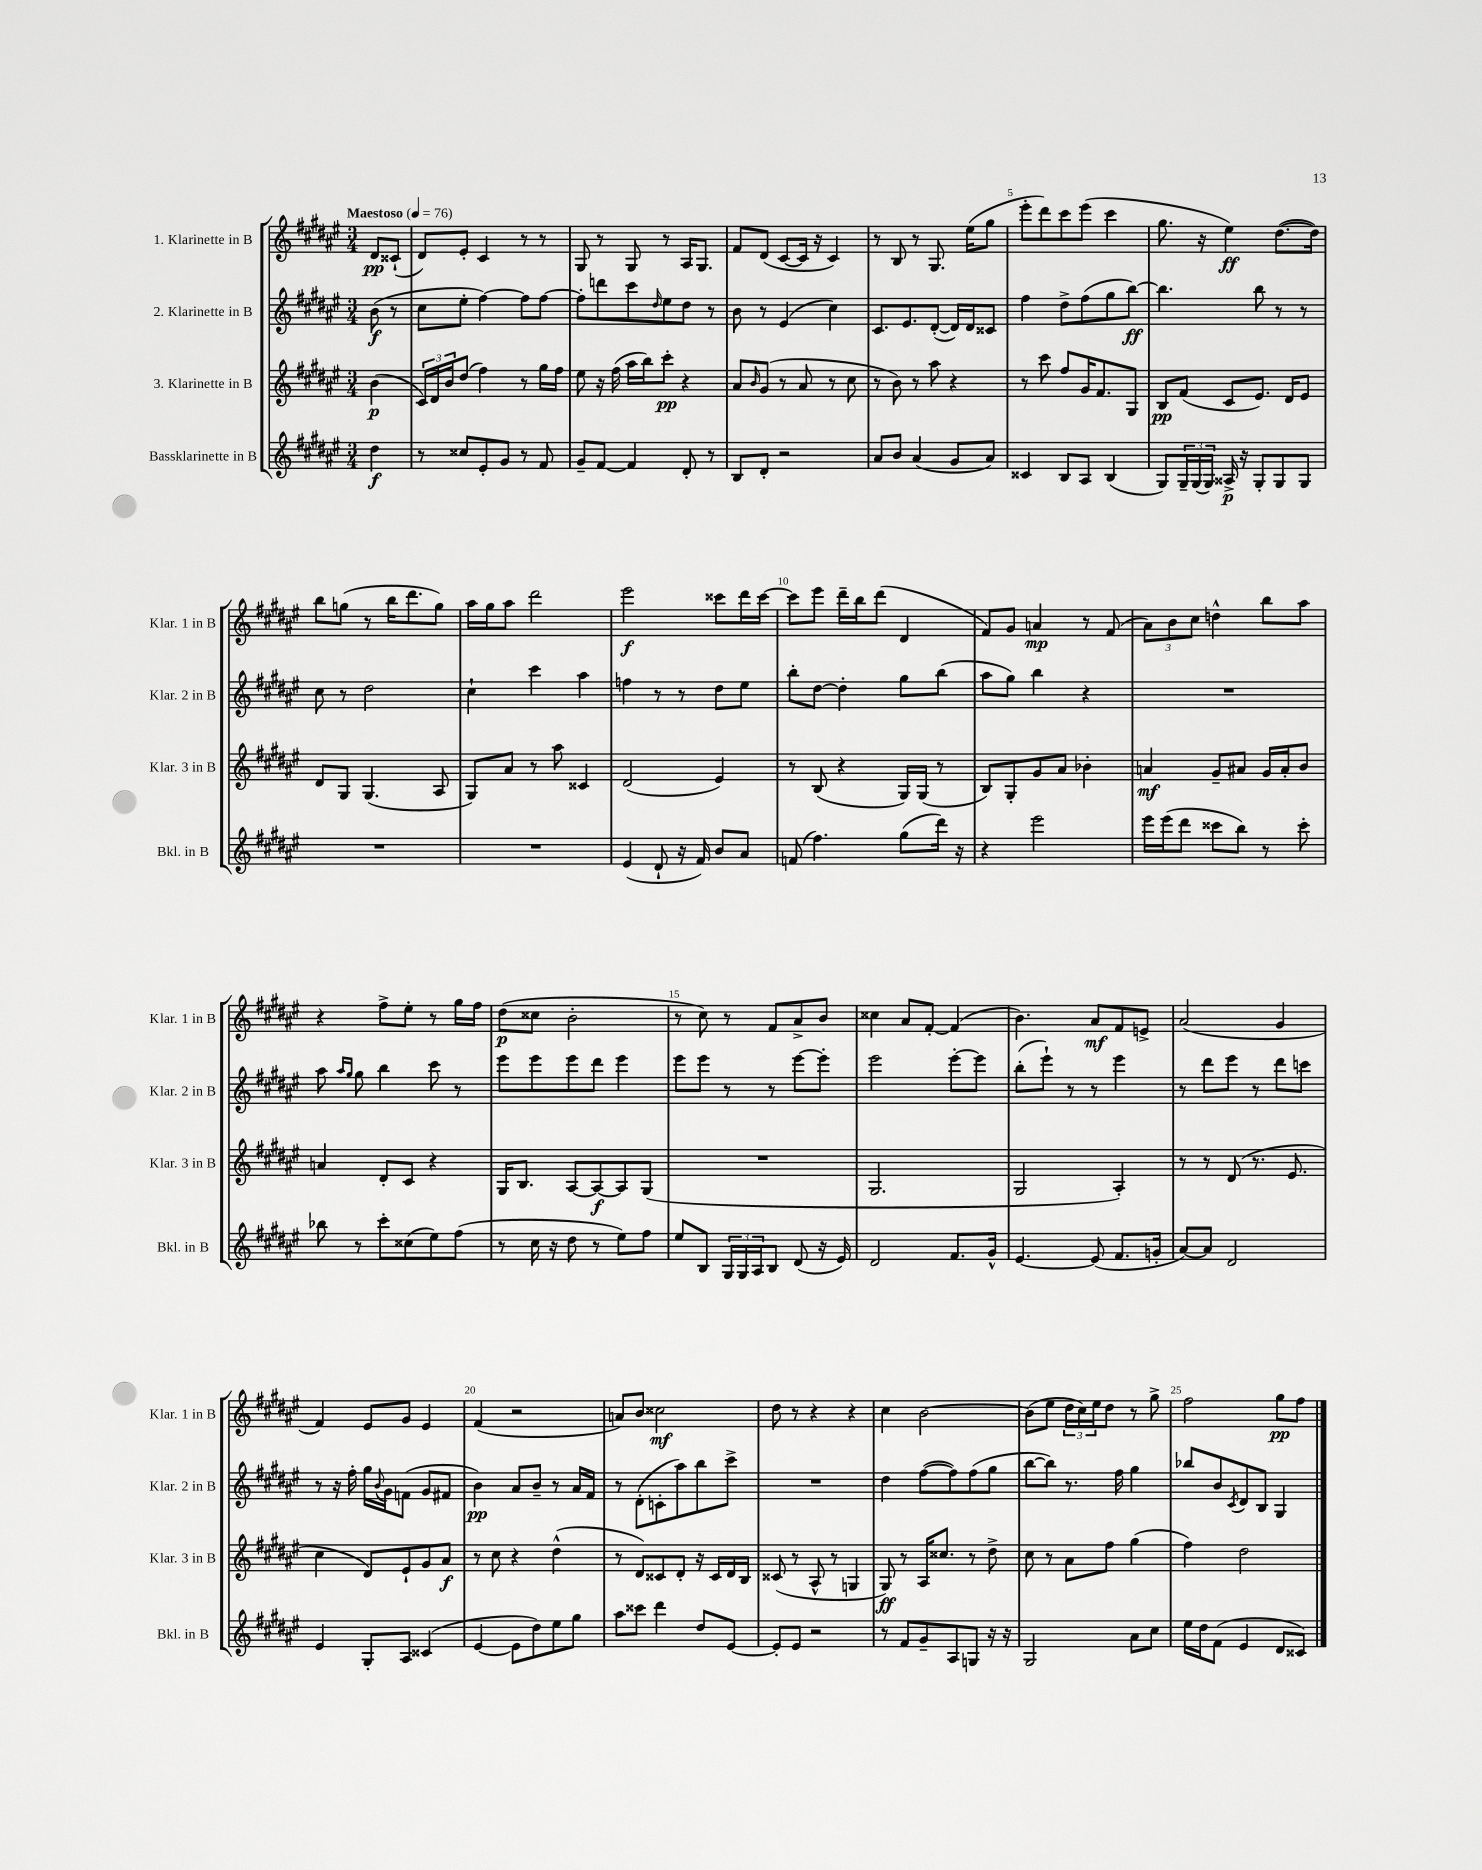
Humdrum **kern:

**kern	**dynam	**kern	**dynam	**kern	**dynam	**kern	**dynam
*part4	*part4	*part3	*part3	*part2	*part2	*part1	*part1
*staff4	*staff4	*staff3	*staff3	*staff2	*staff2	*staff1	*staff1
*I"Bassklarinette in B	*	*I"3. Klarinette in B	*	*I"2. Klarinette in B	*	*I"1. Klarinette in B	*
*I'Bkl. in B	*	*I'Klar. 3 in B	*	*I'Klar. 2 in B	*	*I'Klar. 1 in B	*
*clefG2	*	*clefG2	*	*clefG2	*	*clefG2	*
*k[f#c#g#d#a#e#]	*	*k[f#c#g#d#a#e#]	*	*k[f#c#g#d#a#e#]	*	*k[f#c#g#d#a#e#]	*
*M3/4	*	*M3/4	*	*M3/4	*	*M3/4	*
*MM76	*	*MM76	*	*MM76	*	*MM76	*
=	=	=	=	=	=	=	=
!	!	!	!	!	!	!LO:TX:a:B:t=Maestoso	!
4dd#\	f	(4b\	p	(8b\	f	8d#/L	pp
.	.	.	.	8r	.	(8c##X`/J	.
=1	=1	=1	=1	=1	=1	=1	=1
8r	.	24c#/LL)	.	8cc#\L	.	8d#/L)	.
.	.	24d#/	.	.	.	.	.
.	.	24b/J	.	.	.	.	.
8cc##X/L	.	(8dd#/J	.	8ee#'\J	.	8e#'/J	.
8e#'/	.	4ff#\)	.	[4ff#\)	.	4c#/	.
8g#/J	.	.	.	.	.	.	.
8r	.	8r	.	8ff#\L]	.	8r	.
8f#/	.	16gg#\LL	.	[8ff#\J	.	8r	.
.	.	16ff#\JJ	.	.	.	.	.
=2	=2	=2	=2	=2	=2	=2	=2
8g#~/L	.	8ee#\	.	8ff#'\L]	.	8G#/	.
[8f#/J	.	16r	.	8dddn\	.	8r	.
.	.	(16ff#\	.	.	.	.	.
4f#/]	.	16aa#\LL	.	8ccc#\	.	8G#/	.
.	.	16bb\J)	.	.	.	.	.
.	.	.	.	16qqdd#/	.	.	.
.	.	8ccc#'\J	pp	8ee#\	.	8r	.
8d#'/	.	4r	.	8dd#\J	.	16A#/KL	.
.	.	.	.	.	.	8.G#/J	.
8r	.	.	.	8r	.	.	.
=3	=3	=3	=3	=3	=3	=3	=3
8B/L	.	8a#/L	.	8b\	.	8f#/L	.
.	.	16qqb/	.	.	.	.	.
8d#'/J	.	(8g#/J	.	8r	.	(8d#/J	.
2r	.	8r	.	(4e#/	.	[8c#/L	.
.	.	8a#/	.	.	.	16c#/Jk]	.
.	.	.	.	.	.	16r	.
.	.	8r	.	4cc#\)	.	4c#/)	.
.	.	8cc#\	.	.	.	.	.
=4	=4	=4	=4	=4	=4	=4	=4
8a#/L	.	8r	.	8.c#/L	.	8r	.
8b/J	.	8b\)	.	.	.	8B/	.
.	.	.	.	8.e#/	.	.	.
(4a#/	.	8r	.	.	.	8r	.
.	.	8aa#\	.	([8d#'/J	.	8.G#/	.
8g#/L	.	4r	.	16d#/LL])	.	.	.
.	.	.	.	16d#/J	.	(16ee#\KL	.
8a#/J)	.	.	.	8c##X/J	.	8gg#\J	.
=5	=5	=5	=5	=5	=5	=5	=5
4c##X/	.	8r	.	4ff#\	.	8eee#'\L	.
.	.	8ccc#\	.	.	.	8ddd#\)	.
8B/L	.	8ff#/L	.	8dd#^\L	.	8ccc#\	.
8A#/J	.	16g#/K	.	(8ff#\	.	(8eee#\J	.
.	.	8.f#/	.	.	.	.	.
(4B/	.	.	.	8gg#\	.	4ccc#\	.
.	.	8G#/J	.	[8bb\J)	ff	.	.
=6	=6	=6	=6	=6	=6	=6	=6
8G#/L)	.	8B/L	pp	4.bb\]	.	8.gg#\	.
24G#~/L	.	(8f#/J	.	.	.	.	.
(24G#/	.	.	.	.	.	.	.
.	.	.	.	.	.	16r	.
24G#/JJ)	.	.	.	.	.	.	.
16A##X^/	p	8c#/L	.	.	.	4ee#\)	ff
16r	.	.	.	.	.	.	.
8G#'/L	.	8.e#/J)	.	8bb\	.	.	.
8G#/	.	.	.	8r	.	([8.dd#\L	.
.	.	16d#/KL	.	.	.	.	.
8G#/J	.	8e#/J	.	8r	.	.	.
.	.	.	.	.	.	16dd#\Jk])	.
!!LO:LB:g=z
=7	=7	=7	=7	=7	=7	=7	=7
2.r	.	8d#/L	.	8cc#\	.	8bb\L	.
.	.	8G#/J	.	8r	.	(8ggn\J	.
.	.	(4.G#/	.	2dd#\	.	8r	.
.	.	.	.	.	.	16bb\KL	.
.	.	.	.	.	.	8.ddd#\	.
.	.	8A#/	.	.	.	8gg\J)	.
=8	=8	=8	=8	=8	=8	=8	=8
2.r	.	8G#/L)	.	4cc#`\	.	16aa#\LL	.
.	.	.	.	.	.	16gg#\J	.
.	.	8a#/J	.	.	.	8aa#\J	.
.	.	8r	.	4ccc#\	.	2ddd#\	.
.	.	8aa#\	.	.	.	.	.
.	.	4c##X/	.	4aa#\	.	.	.
=9	=9	=9	=9	=9	=9	=9	=9
(4e#/	.	(2d#/	.	4ffn\	.	2eee#\	f
8d#`/	.	.	.	8r	.	.	.
16r	.	.	.	8r	.	.	.
16f#/)	.	.	.	.	.	.	.
8b/L	.	4e#/)	.	8dd#\L	.	8ccc##X\L	.
8a#/J	.	.	.	8ee#\J	.	16ddd#\L	.
.	.	.	.	.	.	[16ccc##\JJ	.
=10	=10	=10	=10	=10	=10	=10	=10
(8fn/	.	8r	.	8bb'\L	.	8ccc##\L]	.
4.ff#\)	.	(8B/	.	[8dd#\J	.	8eee#\J	.
.	.	4r	.	4dd#'\]	.	16ddd#~\LL	.
.	.	.	.	.	.	16bb\J	.
.	.	.	.	.	.	(8ddd#\J	.
(8gg#\L	.	16G#/LL)	.	8gg#\L	.	4d#/	.
.	.	(16G#/JJ	.	.	.	.	.
16ddd#\Jk)	.	8r	.	(8bb\J	.	.	.
16r	.	.	.	.	.	.	.
=11	=11	=11	=11	=11	=11	=11	=11
4r	.	8B/L)	.	8aa#\L	.	8f#/L)	.
.	.	8G#'/	.	8gg#\J)	.	8g#/J	.
2eee#\	.	8g#/	.	4bb\	.	4an/	mp
.	.	8a#/J	.	.	.	.	.
.	.	4b-X'\	.	4r	.	8r	.
.	.	.	.	.	.	(8f#/	.
=12	=12	=12	=12	=12	=12	=12	=12
16eee#\LL	.	4an/	mf	2.r	.	12a#\L)	.
(16eee#\J	.	.	.	.	.	.	.
.	.	.	.	.	.	12b\	.
8ddd#\J	.	.	.	.	.	.	.
.	.	.	.	.	.	12cc#\J	.
8ccc##X\L	.	8g#~/L	.	.	.	4ddn^^\	.
8bb\J)	.	8a#X/J	.	.	.	.	.
8r	.	16g#/LL	.	.	.	8bb\L	.
.	.	16a#'/J	.	.	.	.	.
8ccc##'\	.	8b/J	.	.	.	8aa#\J	.
!!LO:LB:g=z
=13	=13	=13	=13	=13	=13	=13	=13
8bb-X\	.	4an/	.	8aa#\	.	4r	.
.	.	.	.	16qqaa#/LL	.	.	.
.	.	.	.	16qqgg#/JJ	.	.	.
8r	.	.	.	8gg#\	.	.	.
8ccc#'\L	.	8d#'/L	.	4bb\	.	8ff#^\L	.
(8cc##X\	.	8c#/J	.	.	.	8ee#'\J	.
8ee#\)	.	4r	.	8ccc#\	.	8r	.
(8ff#\J	.	.	.	8r	.	16gg#\LL	.
.	.	.	.	.	.	16ff#\JJ	.
=14	=14	=14	=14	=14	=14	=14	=14
8r	.	16G#/KL	.	8eee#\L	.	(8dd#\L	p
.	.	8.B/J	.	.	.	.	.
16cc#\	.	.	.	8eee#\	.	8cc##X\J	.
16r	.	.	.	.	.	.	.
8dd#\	.	[8A#/L	.	8eee#\	.	2b'\	.
8r	.	8A#/_	f	8ddd#\J	.	.	.
8ee#\L)	.	8A#/]	.	4eee#\	.	.	.
8ff#\J	.	(8G#/J	.	.	.	.	.
=15	=15	=15	=15	=15	=15	=15	=15
8ee#/L	.	2.r	.	8eee#\L	.	8r	.
8B/J	.	.	.	8eee#\J	.	8cc#\)	.
24G#/LL	.	.	.	8r	.	8r	.
24G#/	.	.	.	.	.	.	.
24A#/J	.	.	.	.	.	.	.
8B/J	.	.	.	8r	.	8f#/L	.
(8d#/	.	.	.	[8eee#\L	.	8a#^/	.
16r	.	.	.	8eee#'\J]	.	8b/J	.
16e#/)	.	.	.	.	.	.	.
=16	=16	=16	=16	=16	=16	=16	=16
2d#/	.	2.G#/	.	2eee#\	.	4cc##X\	.
.	.	.	.	.	.	8a#/L	.
.	.	.	.	.	.	[8f#'/J	.
8.f#/L	.	.	.	[8eee#'\L	.	(4f#/]	.
.	.	.	.	8eee#\J]	.	.	.
16g#^^/Jk	.	.	.	.	.	.	.
=17	=17	=17	=17	=17	=17	=17	=17
[4.e#/	.	2G#/	.	(8bb'\L	.	4.b\)	.
.	.	.	.	8eee#`\J)	.	.	.
.	.	.	.	8r	.	.	.
(8e#/]	.	.	.	8r	.	8a#/L	mf
8.f#/L	.	4A#'/)	.	4eee#\	.	8f#/	.
.	.	.	.	.	.	8en^/J	.
16gn'/Jk	.	.	.	.	.	.	.
=18	=18	=18	=18	=18	=18	=18	=18
[8a#/L)	.	8r	.	8r	.	(2a#/	.
8a#/J]	.	8r	.	8ddd#\L	.	.	.
2d#/	.	(8d#/	.	8eee#\J	.	.	.
.	.	8.r	.	8r	.	.	.
.	.	.	.	8ddd#\L	.	4g#/	.
.	.	8.e#/	.	.	.	.	.
.	.	.	.	8cccn\J	.	.	.
!!LO:LB:g=z
=19	=19	=19	=19	=19	=19	=19	=19
4e#/	.	4cc#\	.	8r	.	4f#/)	.
.	.	.	.	16r	.	.	.
.	.	.	.	16ff#'\	.	.	.
8G#'/L	.	8d#/L)	.	16gg#\LL	.	8e#/L	.
.	.	.	.	8qqb/	.	.	.
.	.	.	.	16g#\J	.	.	.
8A#/J	.	8e#`/	.	(8fn\J	.	8g#/J	.
(4c##X/	.	8g#/	.	8g#/L	.	4e#/	.
.	.	8a#/J	f	8f#X/J	.	.	.
=20	=20	=20	=20	=20	=20	=20	=20
[4e#/	.	8r	.	4b\)	pp	(4f#/	.
.	.	8cc#\	.	.	.	.	.
8e#\L]	.	4r	.	8a#/L	.	2r	.
8dd#\)	.	.	.	8b~/J	.	.	.
8ee#\	.	(4dd#^^\	.	8r	.	.	.
8gg#\J	.	.	.	16a#/LL	.	.	.
.	.	.	.	16f#/JJ	.	.	.
=21	=21	=21	=21	=21	=21	=21	=21
8aa#\L	.	8r	.	8r	.	8an/L)	.
8ccc##X\J	.	8d#/L)	.	(8d#'\L	.	8b/J	.
4ddd#\	.	8c##X/	.	8cn'\	.	2cc##X\	mf
.	.	8d#'/J	.	8aa#\)	.	.	.
8dd#/L	.	16r	.	8bb\	.	.	.
.	.	16c##/LL	.	.	.	.	.
[8e#/J	.	16d#/	.	8ccc#^\J	.	.	.
.	.	16B/JJ	.	.	.	.	.
=22	=22	=22	=22	=22	=22	=22	=22
8e#'/L]	.	(8c##X/	.	2.r	.	8dd#\	.
8e#/J	.	8r	.	.	.	8r	.
2r	.	8A#^^/	.	.	.	4r	.
.	.	8r	.	.	.	.	.
.	.	4Gn/	.	.	.	4r	.
=23	=23	=23	=23	=23	=23	=23	=23
8r	.	8G#/)	ff	4dd#\	.	4cc#\	.
8f#/L	.	8r	.	.	.	.	.
8g#~/	.	16A#/KL	.	([8ff#\L	.	[2b\	.
.	.	8.cc##X/J	.	.	.	.	.
8A#/	.	.	.	8ff#\])	.	.	.
8Gn/J	.	8r	.	(8ff#\	.	.	.
16r	.	8dd#^\	.	8gg#\J	.	.	.
16r	.	.	.	.	.	.	.
=24	=24	=24	=24	=24	=24	=24	=24
2G#/	.	8cc#\	.	[8bb\L	.	(8b\L]	.
.	.	8r	.	8bb\J])	.	8ee#\J	.
.	.	8a#\L	.	8.r	.	24dd#\LL	.
.	.	.	.	.	.	24cc#\)	.
.	.	.	.	.	.	24ee#\J	.
.	.	8ff#\J	.	.	.	8dd#\J	.
.	.	.	.	16ff#\	.	.	.
8a#\L	.	(4gg#\	.	4gg#\	.	8r	.
8cc#\J	.	.	.	.	.	8gg#^\	.
=25	=25	=25	=25	=25	=25	=25	=25
16ee#\LL	.	4ff#\)	.	8bb-X/L	.	2ff#\	.
16dd#\J	.	.	.	.	.	.	.
(8f#\J	.	.	.	8b/	.	.	.
.	.	.	.	8qc#/	.	.	.
4e#/	.	2dd#\	.	8d#/	.	.	.
.	.	.	.	8B/J	.	.	.
8d#/L	.	.	.	4G#/	.	8gg#\L	pp
8c##X/J)	.	.	.	.	.	8ff#\J	.
==	==	==	==	==	==	==	==
*-	*-	*-	*-	*-	*-	*-	*-
